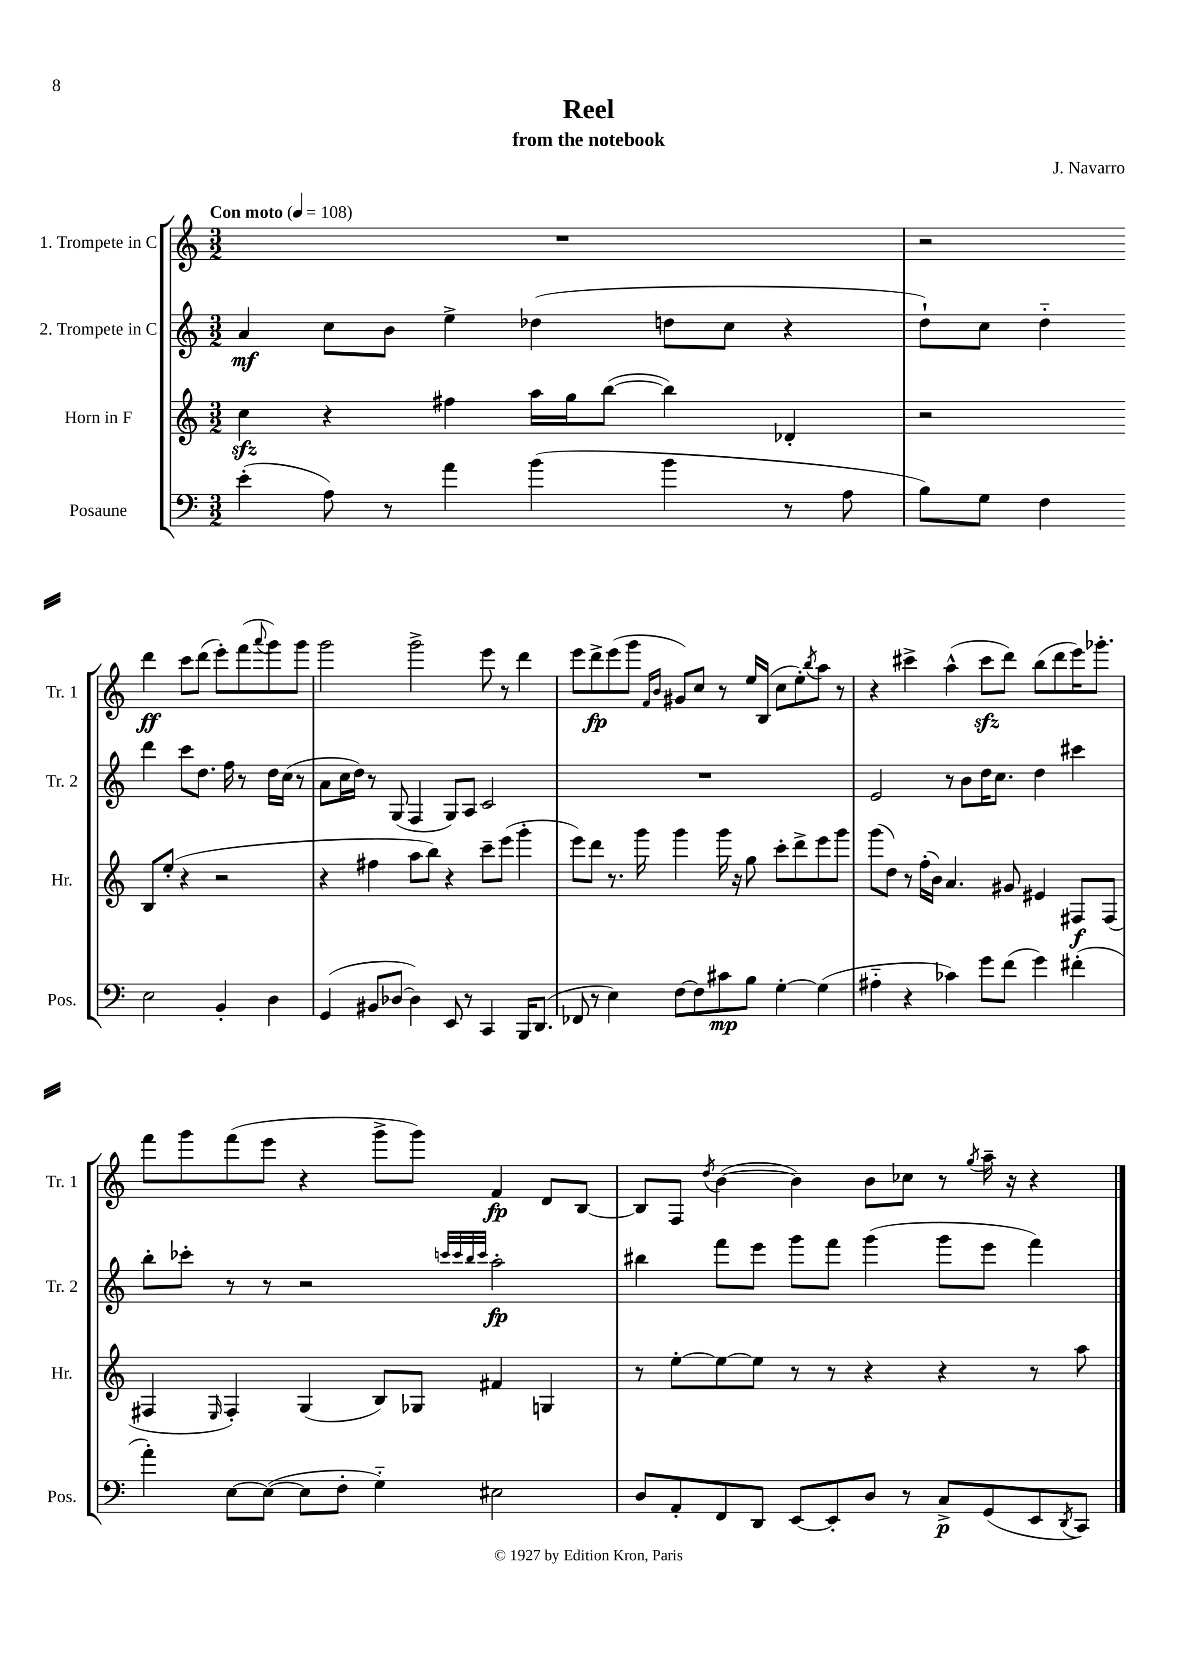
\header { title = "Reel" composer = "J. Navarro" subtitle = "from the notebook" }
<<
\new StaffGroup <<
\new Staff = "s0" \with { instrumentName = "1. Trompete in C" shortInstrumentName = "Tr. 1" } {
    \clef treble \key c \major \numericTimeSignature \time 3/2 \tempo "Con moto" 4 = 108
    R1. |
    r2 d'''4\ff c'''8 d'''8( e'''8-.) f'''8( \appoggiatura { a'''8 } g'''8) g'''8 |
    g'''2 g'''2-> e'''8 r8 d'''4 |
    e'''8 d'''8->\fp e'''8( g'''8 \grace { f'16 b'16 } gis'8) c''8 r8 e''16 b16( c''8 e''8-.) \acciaccatura { b''8 } a''8 r8 |
    r4 cis'''4-> a''4-^( cis'''8\sfz d'''8) b''8( d'''8 e'''16) ges'''8.-. |
    f'''8 g'''8 f'''8( e'''8 r4 g'''8-> g'''8) f'4\fp d'8 b8~ |
    b8 f8 \acciaccatura { d''8 } b'4~( b'4) b'8 ces''8 r8 \acciaccatura { g''8 } a''16-- r16 r4 \bar "|." |
}
\new Staff = "s1" \with { instrumentName = "2. Trompete in C" shortInstrumentName = "Tr. 2" } {
    \clef treble \key c \major \numericTimeSignature \time 3/2
    a'4\mf c''8 b'8 e''4-> des''4( d''8 c''8 r4 |
    d''8-!) c''8 d''4-_ d'''4 c'''8 d''8. f''16 r8 d''16 c''16( r8 |
    a'8 c''16 d''16) r8 g8( f4 g8) a8 c'2 |
    R1. |
    e'2 r8 b'8 d''16 c''8. d''4 cis'''4 |
    b''8-. ces'''8-. r8 r8 r2 \grace { c'''32 c'''32 b''32 c'''32 } a''2-.\fp |
    bis''4 f'''8 e'''8 g'''8 f'''8 g'''4( g'''8 e'''8 f'''4) \bar "|." |
}
\new Staff = "s2" \with { instrumentName = "Horn in F" shortInstrumentName = "Hr." } {
    \clef treble \key c \major \numericTimeSignature \time 3/2
    c''4\sfz r4 fis''4 a''16 g''16 b''8~( b''4) des'4-. |
    r2 b8 e''8-.( r4 r2 |
    r4 fis''4 a''8 b''8) r4 c'''8-- e'''8( g'''4-. |
    e'''8) d'''8 r8. g'''16 g'''4 g'''16 r16 g''8 c'''8-. d'''8-> e'''8 g'''8 |
    g'''8( d''8) r8 f''16-.( b'16) a'4. gis'8 eis'4 fis8\f fis8( |
    fis4 \grace { e16 } fis4-.) g4( b8) ges8 fis'4 g4 |
    r8 e''8~-. e''8~ e''8 r8 r8 r4 r4 r8 a''8 \bar "|." |
}
\new Staff = "s3" \with { instrumentName = "Posaune" shortInstrumentName = "Pos." } {
    \clef bass \key c \major \numericTimeSignature \time 3/2
    e'4-.( a8) r8 a'4 b'4( b'4 r8 a8 |
    b8) g8 f4 e2 b,4-. d4 |
    g,4( bis,8 des8~ des4) e,8 r8 c,4 b,,16 d,8.( |
    fes,8 r8 e4) f8~ f8 cis'8\mp b8 g4~-. g4( |
    ais4-_ r4 ces'4) g'8 f'8( g'4) fis'4-.( |
    a'4-.) e8~ e8~( e8 f8-. g4-_) eis2 |
    d8 a,8-. f,8 d,8 e,8~ e,8-. d8 r8 c8->\p g,8( e,8 \acciaccatura { d,8 } c,8) \bar "|." |
}
>>
>>
\layout { \context { \Score \remove "Bar_number_engraver" } }
